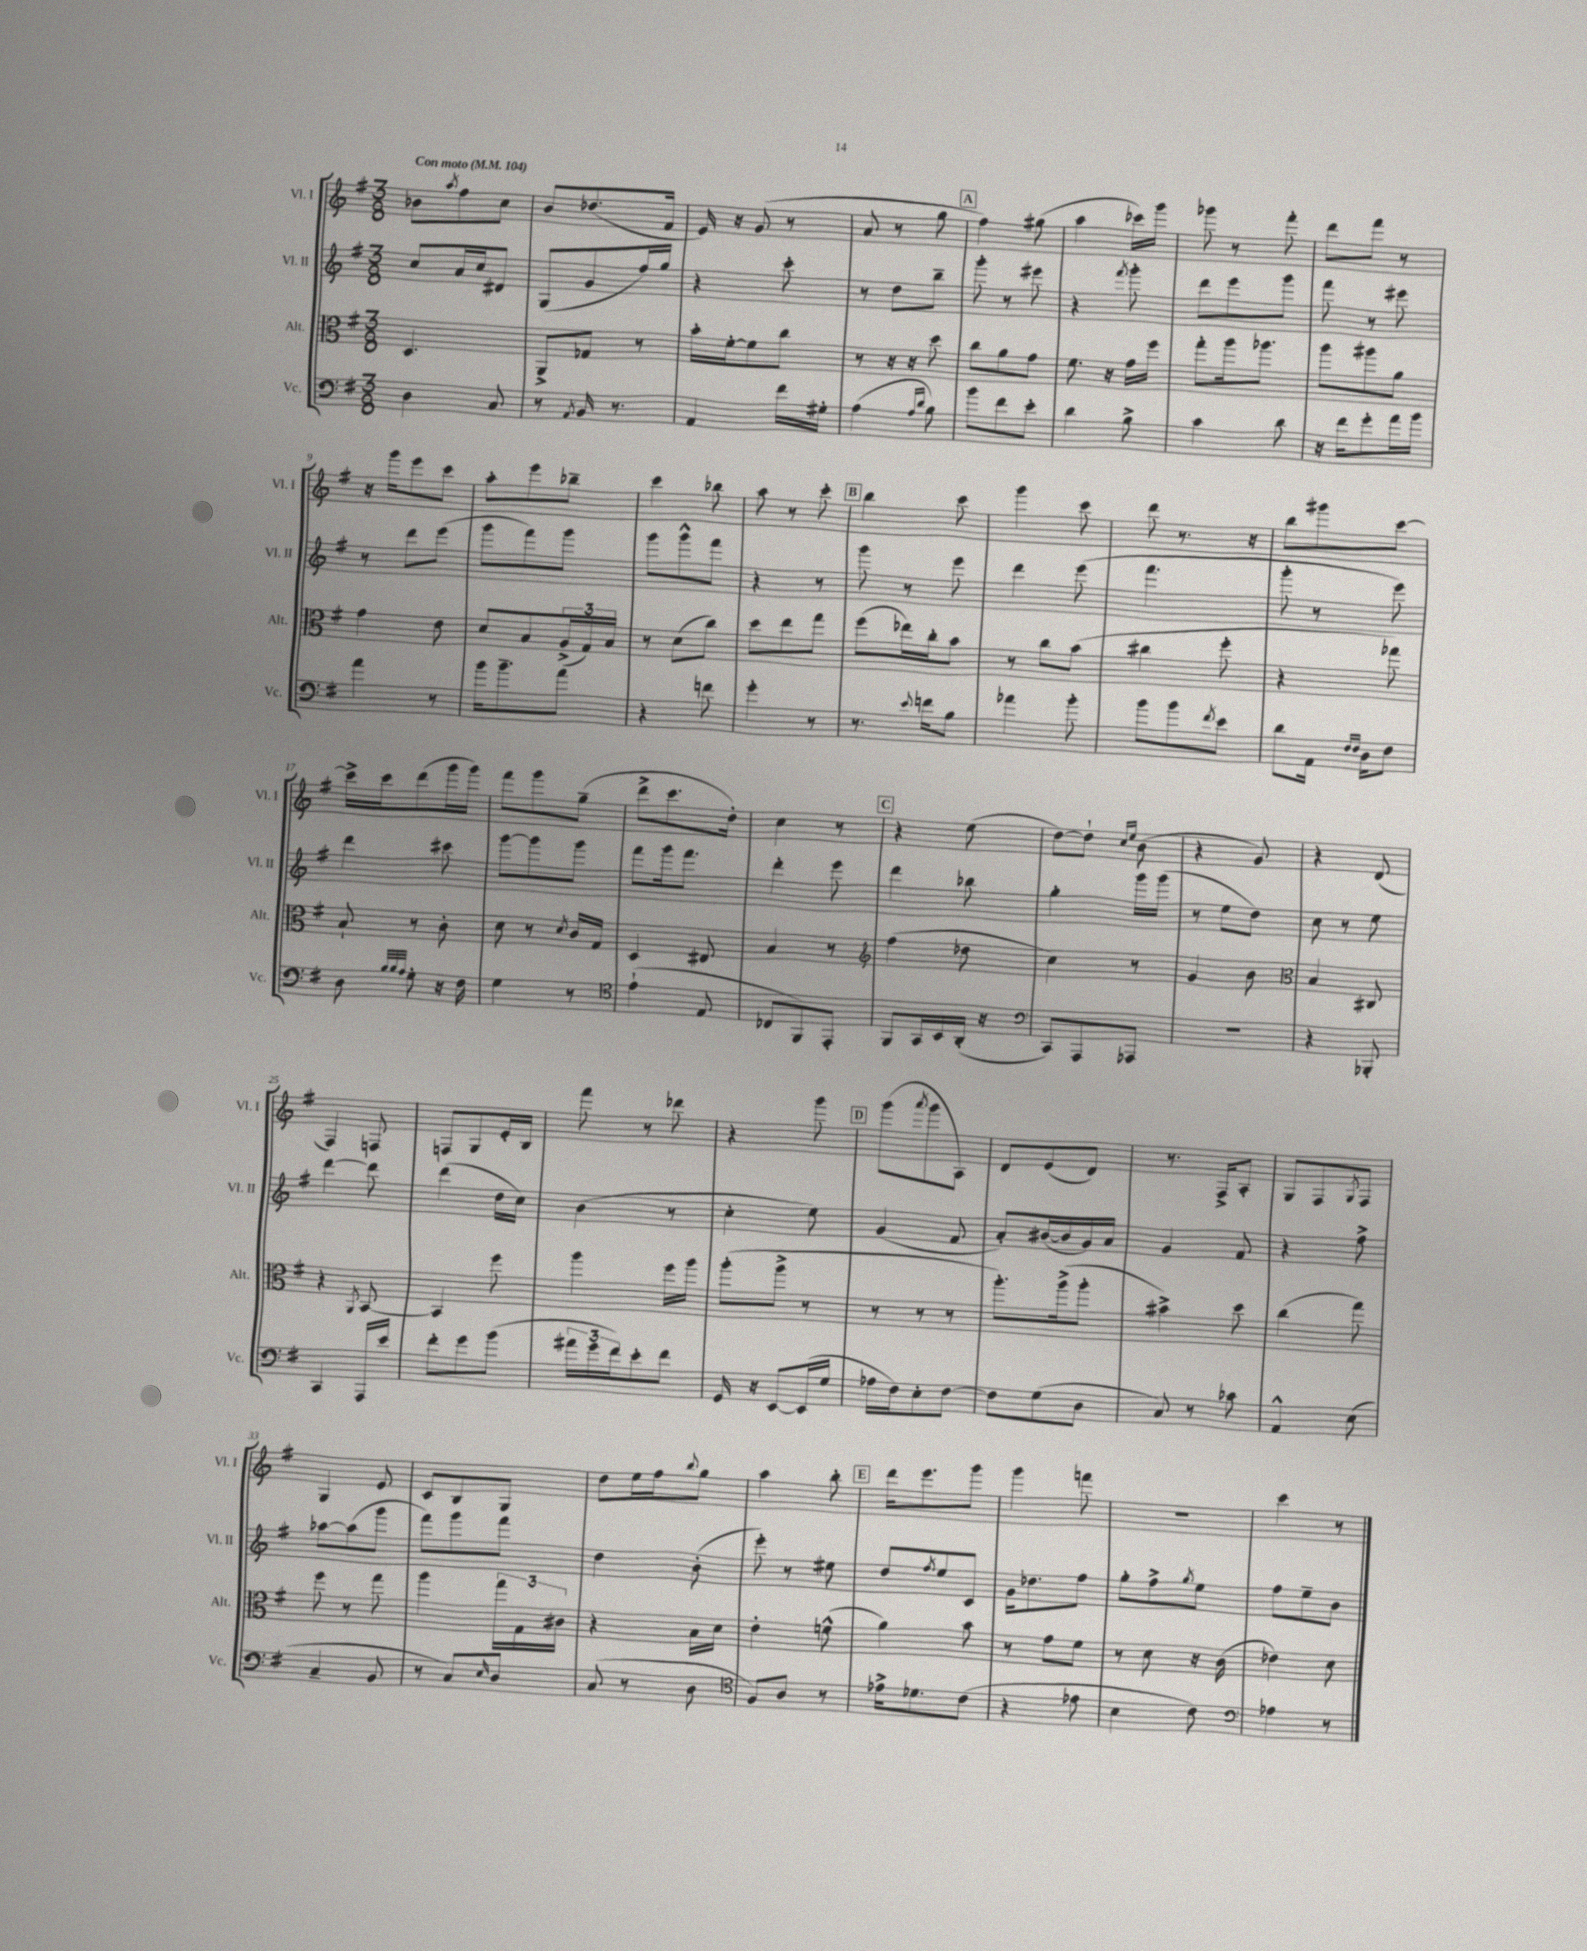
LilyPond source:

<<
\new StaffGroup <<
\new Staff = "s0" \with { instrumentName = "Vl. I" shortInstrumentName = "Vl. I" } {
    \clef treble \key g \major \numericTimeSignature \time 3/8 \tempo "Con moto" 4 = 104
    bes'8 \acciaccatura { a''8 } fis''8 c''8 |
    b'8 des''8.( fis'16 |
    e'16) r16 g'8( r8 |
    a'8 r8 g''8 |
    \mark \markup { \box "A" } fis''4) gis''8( |
    a''4 ces'''16) g'''16 |
    ges'''8 r8 fis'''8-. |
    d'''8 fis'''8 r8 |
    r16 g'''16 e'''8 c'''8 |
    a''8-. e'''8 bes''8-- |
    c'''4 bes''8 |
    a''8 r8 c'''8-. |
    \mark \markup { \box "B" } b''4 c'''8 |
    g'''4 c'''8 |
    d'''8 r8. r16 |
    b''8 gis'''8 c'''8~ |
    c'''16-> c'''16 d'''8( g'''16 g'''16) |
    fis'''8 g'''8 g''8--( |
    d'''8-> c'''8. d''16-.) |
    c''4 r8 |
    \mark \markup { \box "C" } r4 e''8( |
    d''8~) d''8-! \grace { c''16 e''16 } b'8( |
    r4 g'8) |
    r4 d'8( |
    fis4) f8 |
    f8 g8 e'16-. b16 |
    fis'''8 r8 des'''8 |
    r4 g'''8 |
    \mark \markup { \box "D" } g'''8( \acciaccatura { a'''8 } g'''8 a8) |
    d'8 e'8( d'8) |
    r8. fis16-> a8-. |
    g8 fis8 \acciaccatura { g8 } fis8 |
    g4 e'8 |
    c'8 b8 g8 |
    d''8 e''16 fis''16 \appoggiatura { b''8 } g''8 |
    a''4 b''8-. |
    \mark \markup { \box "E" } d'''16 e'''8. g'''8 |
    g'''4 f'''8 |
    R4. |
    c'''4 r8 \bar "|." |
}
\new Staff = "s1" \with { instrumentName = "Vl. II" shortInstrumentName = "Vl. II" } {
    \clef treble \key g \major \numericTimeSignature \time 3/8
    c''8 a'16 c''16 dis'8 |
    g8( g'8 fis''16) g''16 |
    r4 c'''8-. |
    r8 d''8 b''8-- |
    \mark \markup { \box "A" } g'''8-. r8 eis'''8 |
    r4 \acciaccatura { fis'''8 } g'''8-. |
    d'''8 e'''8 g'''8 |
    fis'''8 r8 eis'''8 |
    r8 d'''8 e'''8( |
    g'''8 fis'''8) g'''8 |
    g'''8 g'''8-^ fis'''8 |
    r4 r8 |
    \mark \markup { \box "B" } g'''8 r8 e'''8 |
    d'''4 e'''8( |
    fis'''4. |
    g'''8-. r8 e'''8) |
    d'''4 cis'''8 |
    g'''8~ g'''8 g'''8 |
    fis'''8 g'''16 fis'''8. |
    d'''4-. e'''8 |
    \mark \markup { \box "C" } d'''4 bes''8 |
    g''4-. g'''16 g'''16( |
    r8 e''8 d''8) |
    c''8 r8 e''8 |
    d'''4~ d'''8 |
    d'''4( d''16 c''16) |
    b'4( r8 |
    c''4-. e''8) |
    \mark \markup { \box "D" } g'4( fis'8 |
    a'8-.) bis'16~( bis'16 g'16) a'16 |
    g'4 fis'8 |
    r4 fis''8-> |
    aes''8~ aes''8( g'''8 |
    fis'''8) g'''8 fis'''8 |
    d''4 b'8-.( |
    e'''8-.) r8 eis''8 |
    \mark \markup { \box "E" } d''8 \acciaccatura { fis''8 } e''8 c'8 |
    g'16 des''8. fis''8 |
    g''8-. fis''8-> \acciaccatura { g''8 } e''8 |
    fis''8 e''8-- b'8 \bar "|." |
}
\new Staff = "s2" \with { instrumentName = "Alt." shortInstrumentName = "Alt." } {
    \clef alto \key g \major \numericTimeSignature \time 3/8
    d4. |
    a,8-> ges8 r8 |
    b'16-. fis'16~-. fis'8 c''8 |
    r8 r16 r16 d''8 |
    \mark \markup { \box "A" } c''8 a'8 g'8 |
    fis'8. r16 g'16 fis''16 |
    g''8-. a''16 aes''8. |
    a''8 ais''8 a'8 |
    g'4 e'8 |
    d'8 b8 \tuplet 3/2 { a16->( g16) b16 } |
    r8 d'8( c''8) |
    d''8 e''8 g''8 |
    \mark \markup { \box "B" } fis''8( ees''16) c''16-. b'8 |
    r8 c''8 b'8( |
    cis''4 fis''8-. |
    r4 ges''8) |
    b8-! r8 c'8-. |
    d'8 r8 \acciaccatura { d'8 } c'16 g16 |
    d4 eis8 |
    b4 r8 |
    \mark \markup { \box "C" } \clef treble fis''4( des''8 |
    c''4) r8 |
    g'4 b'8 |
    \clef alto b4 cis8 |
    r4 \acciaccatura { a,8 } b,8~ |
    b,4 fis''8 |
    a''4 fis''16 a''16 |
    a''8-.( a''8-> r8 |
    \mark \markup { \box "D" } r8 r8 r8 |
    a''8.-.) a''16->( a''8-. |
    bis'4->) d''8 |
    c''4( g''8) |
    fis''8 r8 g''8 |
    a''4 \tuplet 3/2 { g''16 g16 cis'16 } |
    r4 b16 d'16 |
    e'4-. f'8-^( |
    \mark \markup { \box "E" } a'4) b'8 |
    r8 g'8 fis'8 |
    r8 d'8 r16 c'16( |
    ees'4) d'8 \bar "|." |
}
\new Staff = "s3" \with { instrumentName = "Vc." shortInstrumentName = "Vc." } {
    \clef bass \key g \major \numericTimeSignature \time 3/8
    d4 c8 |
    r8 \acciaccatura { a,8 } b,16 r8. |
    a,4 fis'16 gis16-. |
    a4( \grace { a16 d'16 } b8) |
    \mark \markup { \box "A" } b'8 fis'8 e'8-. |
    d'4 b8-> |
    c'4 d'8 |
    r16 fis'16 g'8-. a'16 b'16 |
    a'4 r8 |
    b'16 b'8.-- a'8 |
    r4 f'8 |
    g'4-. r8 |
    \mark \markup { \box "B" } r8. \appoggiatura { e'8 } f'16 b8 |
    aes'4 b'8-. |
    b'8 b'8 \acciaccatura { fis'8 } e'8 |
    d'8 a,16 \grace { fis16 fis16 } d16 fis8 |
    d8 \grace { b32 b32 a32 } g8-. r16 fis16 |
    g4 r8 |
    \clef tenor e'4-!( e8 |
    ces8 fis,8) e,8-. |
    \mark \markup { \box "C" } fis,8 g,16 b,16 a,16-.( r16 |
    \clef bass c,8) a,,8 aes,,8 |
    R4. |
    r4 bes,,8-. |
    c,4 a,,16 e'16 |
    fis'8-. g'8 b'8( |
    \tuplet 3/2 { ais'16 g'16 fis'16) } e'8-. fis'8 |
    g,16 r16 e,8~ e,16( g16 |
    \mark \markup { \box "D" } aes16 fis16) e8-. fis8~ |
    fis8 g8( d8 |
    c8) r8 ces'8 |
    a,4-^ e8( |
    c4-- b,8 |
    r8 c8) \grace { e16 } d8 |
    c8( r8 d8 |
    \clef tenor fis8) a8 r8 |
    \mark \markup { \box "E" } ees'16-> des'8. c'8( |
    r4 ees'8 |
    b4 c'8) |
    \clef bass aes4 r8 \bar "|." |
}
>>
>>
